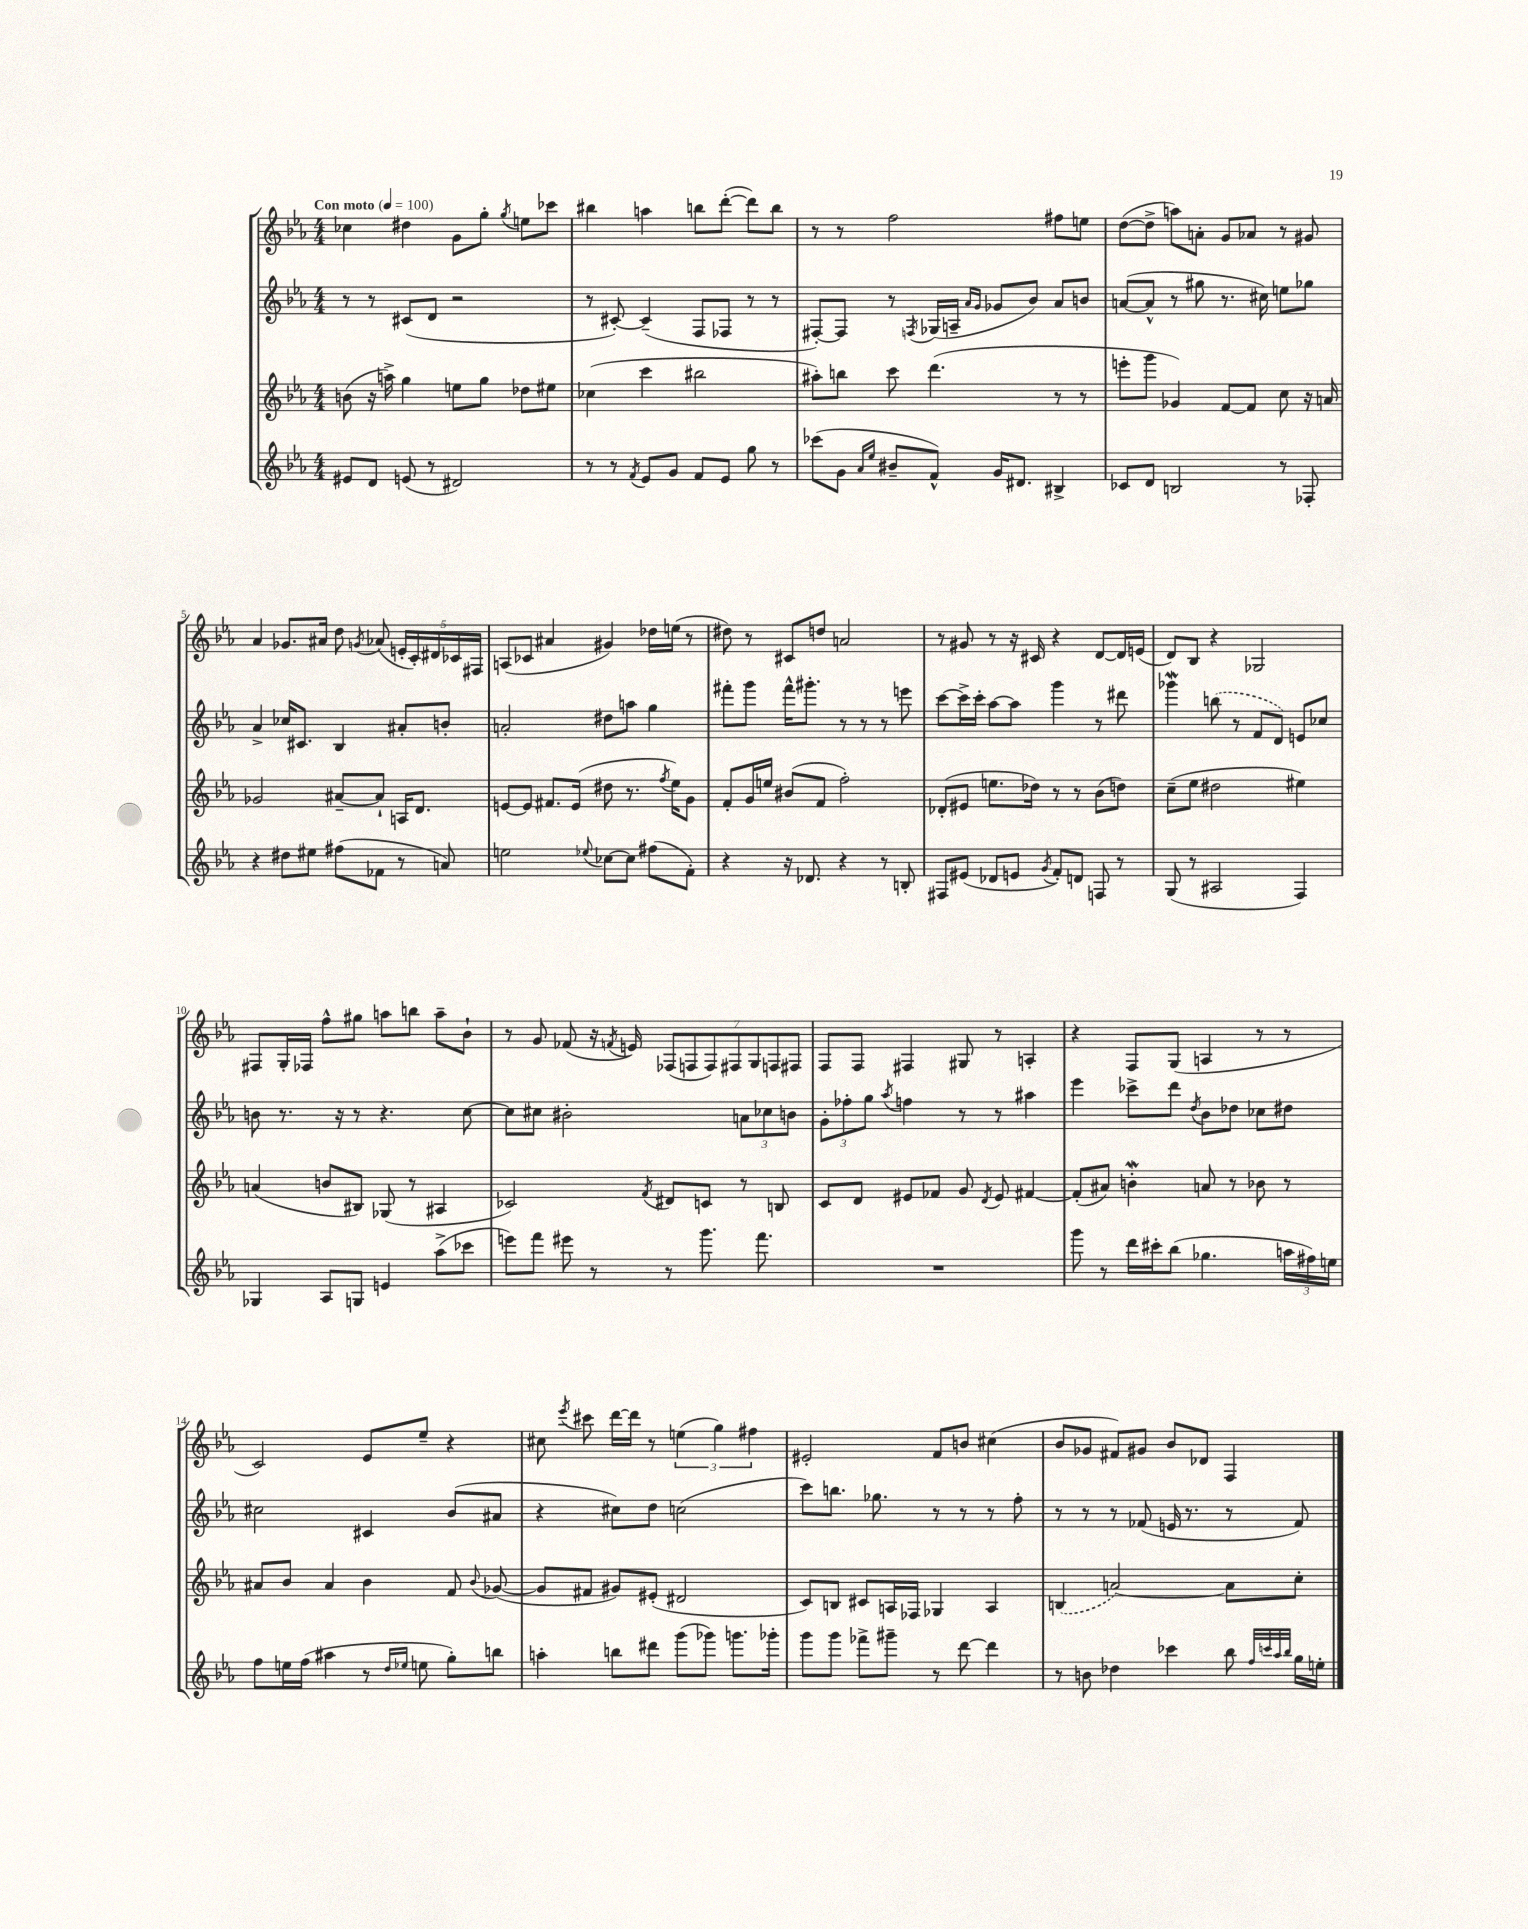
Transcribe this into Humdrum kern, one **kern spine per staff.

**kern	**kern	**kern	**kern
*part4	*part3	*part2	*part1
*staff4	*staff3	*staff2	*staff1
*clefG2	*clefG2	*clefG2	*clefG2
*k[b-e-a-]	*k[b-e-a-]	*k[b-e-a-]	*k[b-e-a-]
*M4/4	*M4/4	*M4/4	*M4/4
*MM100	*MM100	*MM100	*MM100
=1	=1	=1	=1
!	!	!	!LO:TX:a:B:t=Con moto
8e#X/L	(8bn\	8r	4cc-X\
8d/J	16r	8r	.
.	16aan^\)	.	.
(8en/	4gg\	(8c#X/L	4dd#X\
8r	.	8d/J	.
2d#X/)	8een\L	2r	8g\L
.	8gg\J	.	8gg'\J
.	.	.	8qgg/
.	8dd-X\L	.	8een\L
.	8ee#X\J	.	8ccc-X\J
=2	=2	=2	=2
8r	(4cc-X\	8r	4bb#X\
8r	.	[8c#X'/)	.
8qf/	.	.	.
8e-/L	4ccc\	(4c#~/]	4aan\
8g/J	.	.	.
8f/L	2bb#X\	8F/L	8bbn\L
8e-/J	.	8F-X/J	([8ddd'\J
8gg\	.	8r	8ddd\L])
8r	.	8r	8bb\J
=3	=3	=3	=3
(8ccc-X\L	8aa#X'\L)	[8F#X'/L)	8r
8g\J	8bbn\J	8F#/J]	8r
16qqa-/LL	.	.	.
16qqee-/JJ	.	.	.
8b#X~/L	8ccc\	8r	2ff\
.	.	8qFn/	.
8f^^/J)	(4.ddd\	(16G-X/LL	.
.	.	16An~/JJ	.
.	.	16qqa-/LL	.
.	.	16qqg/JJ	.
16g/KL	.	8g-X/L	.
8.d#X/J	.	.	.
.	.	8b-/J)	.
4B#X^/	8r	8a-/L	8ff#X\L
.	8r	8bn/J	8een\J
=4	=4	=4	=4
8c-X/L	8eeen'\L	([8an/L	([8dd\L
8d/J	8ggg\J	8a^^/J]	8dd^\J]
2Bn/	4g-X/)	8r	8aan\L)
.	.	8gg#X\	8an'\J
.	[8f/L	8.r	8g/L
.	8f/J]	.	8a-X/J
.	.	16cc#X\)	.
8r	8cc\	8een\L	8r
8F-X'/	16r	8gg-X\J	8g#X/
.	16an/	.	.
!!LO:LB:g=z
=5	=5	=5	=5
4r	2g-X/	4a-^/	4a-/
8dd#X\L	.	16cc-X/KL	8.g-X/L
.	.	8.c#X/J	.
8ee#X\J	.	.	.
.	.	.	16a#X/Jk
(8ff#X\L	[8a#X~/L	4B-/	8dd\
.	.	.	8qgn/
8f-X\J	8a#`/J]	.	(8a-X/
8r	16An/KL	8a#X'/L	20en'/LL
.	.	.	20c'/)
.	8.d/J	.	.
.	.	.	20d#X/
8an/)	.	8bn'/J	.
.	.	.	20c-X/
.	.	.	20F#X/JJ
=6	=6	=6	=6
2een\	[8en/L	2an'/	(8An/L
.	8e/J]	.	8c-X/J
.	8.f#X/L	.	4a#X/
.	(16e/Jk	.	.
8qqee-X/	.	.	.
[8cc-X\L	8dd#X\	8dd#X\L	4g#X/)
8cc-\J]	8.r	8aan\J	.
(8ff#X\L	.	4gg\	16dd-X\LL
.	8qff/	.	.
.	16ee-\KL)	.	(16een\JJ
8f'\J)	8g\J	.	8r
=7	=7	=7	=7
4r	8f'/L	8fff#X'\L	8dd#X\)
.	16g/L	8ggg\J	8r
.	16een/JJ	.	.
16r	(8b#X/L	16fff#^^\KL	8c#X/L
8.d-X/	.	8.ggg#X'\J	.
.	8f/J	.	8ddn/J
4r	2ff'\)	8r	2an/
.	.	8r	.
8r	.	8r	.
8Bn'/	.	8eeen\	.
=8	=8	=8	=8
8F#X/L	(8d-X'/L	[8ccc\L	8r
(8e#X/J	8e#X/J	16ccc^\L]	8g#X/
.	.	16ccc'\JJ	.
8d-X/L	8.een\L	[8aa-\L	8r
8en/J	.	8aa-\J]	16r
.	16dd-X\Jk)	.	16c#X/
8qg/	.	.	.
8f'/L)	8r	4ggg\	4r
8dn/J	8r	.	.
8Fn/	(8b-\L	8r	[8d/L
8r	8ddn\J)	8ddd#X\	16d/L]
.	.	.	(16en/JJ
=9	=9	=9	=9
(8G/	(8cc~\L	4ggg-Xw\	8d/L)
8r	8ee-\J	.	8B-/J
2A#X/	2dd#X\	(8bbn\	4r
.	.	8r	.
.	.	8f/L	2G-X/
.	.	8d/J)	.
4F/)	4ee#X\)	8en/L	.
.	.	8cc-X/J	.
!!LO:LB:g=z
=10	=10	=10	=10
4G-X/	(4an/	8bn\	8F#X/L
.	.	8.r	16G'/L
.	.	.	16F-X/JJ
8A-/L	8bn/L	.	8ff^^\L
.	.	16r	.
8Gn/J	8B#X/J)	8r	8gg#X\J
4en/	(8G-X/	4.r	8aan\L
.	8r	.	8bbn\J
(8aa-^\L	4A#X/	.	8aa~\L
8ccc-X\J	.	[8cc\	8b-`\J
=11	=11	=11	=11
8eeen\L)	2c-X/)	8cc\L]	8r
8fff\J	.	8cc#X\J	8g/
8eee#X\	.	2b#X'\	(8f-X/
8r	.	.	16r
.	.	.	8qfn/
.	.	.	16en/)
.	8qf/	.	.
8r	8d#X/L	.	(14F-X/L
.	.	.	14Fn/
8.ggg\	8cn/J	.	.
.	.	.	14F/)
.	.	.	14F#X/
.	8r	12an\L	.
.	.	.	14G/
8.fff\	.	.	.
.	.	12cc-X\	.
.	.	.	14Fn/
.	8Bn/	.	.
.	.	12bn\J	.
.	.	.	14F#X/J
=12	=12	=12	=12
1r	8c/L	12g'\L	8F/L
.	.	12ff-X'\	.
.	8d/J	.	8F/J
.	.	12gg\J	.
.	.	8qaa-/	.
.	8e#X/L	4ffn\	4F#X/
.	8f-X/J	.	.
.	8g/	8r	8G#X/
.	8qd/	.	.
.	8e#/	8r	8r
.	[4f#X/	4aa#X\	4An'/
=13	=13	=13	=13
8ggg\	(8f#'/L]	4eee-\	4r
8r	8a#X/J)	.	.
16ddd\LL	4bnW'\	8ccc-X^\L	8F/L
16ccc#X'\J	.	.	.
(8bb-\J	.	8ddd\J	(8G/J
.	.	8qdd/	.
4.gg-X\	8an/	8b-\L	4An/
.	8r	8dd-X\J	.
.	8b-X\	8cc-X\L	8r
24aan\LL	8r	8dd#X\J	8r
24ff#X\)	.	.	.
24een\JJ	.	.	.
!!LO:LB:g=z
=14	=14	=14	=14
8ff\L	8a#X/L	2cc#X\	2c/)
16een\L	8b-/J	.	.
(16ff\JJ	.	.	.
4aa#X\	4a#/	.	.
8r	4b-\	4c#X/	8e-/L
16qqdd/LL	.	.	.
16qqee-X/JJ	.	.	.
8een\	.	.	8ee-~/J
8gg'\L)	8f/	(8b-/L	4r
.	8qqb-/	.	.
8bbn\J	([8g-X/	8a#X/J	.
=15	=15	=15	=15
4aan'\	8g-/L]	4r	8cc#X\
.	.	.	8qeee-/
.	8f#X/J	.	8ccc#X\
8bbn\L	8g#X/L)	8cc#X\L)	[16ddd\LL
.	.	.	16ddd\JJ]
8ddd#X\J	(8e#X'/J	8dd\J	8r
(8ggg\L	2d#X/	(2ccn\	(6een\
8ggg-X\J)	.	.	.
.	.	.	6gg\)
8.gggn\L	.	.	.
.	.	.	6ff#X\
16ggg-X'\Jk	.	.	.
=16	=16	=16	=16
8ggg\L	8c/L)	8ccc\L)	2e#X'/
8ggg\J	8Bn/J	8.bbn\J	.
8fff-X^\L	8c#X/L	.	.
.	.	8.gg-X\	.
8ggg#X~\J	16An/L	.	.
.	16F-X/JJ	.	.
8r	4G-X/	8r	8f/L
[8ddd\	.	8r	8bn/J
4ddd\]	4A/	8r	(4cc#X\
.	.	8ff'\	.
=17	=17	=17	=17
8r	(4Bn/	8r	8b-/L
8bn\	.	8r	8g-X/J
4dd-X\	[2an/)	8r	8f#X/L)
.	.	(8f-X/	8g#X/J
4ccc-X\	.	16en/	8b-/L
.	.	8.r	.
.	.	.	8d-X/J
8bb-\	8a\L]	8r	4F/
32qqff/LLL	.	.	.
32qqcccn/	.	.	.
32qqaa-/	.	.	.
32qqbb-/JJJ	.	.	.
16gg\LL	8cc'\J	8f-/)	.
16een'\JJ	.	.	.
==	==	==	==
*-	*-	*-	*-
